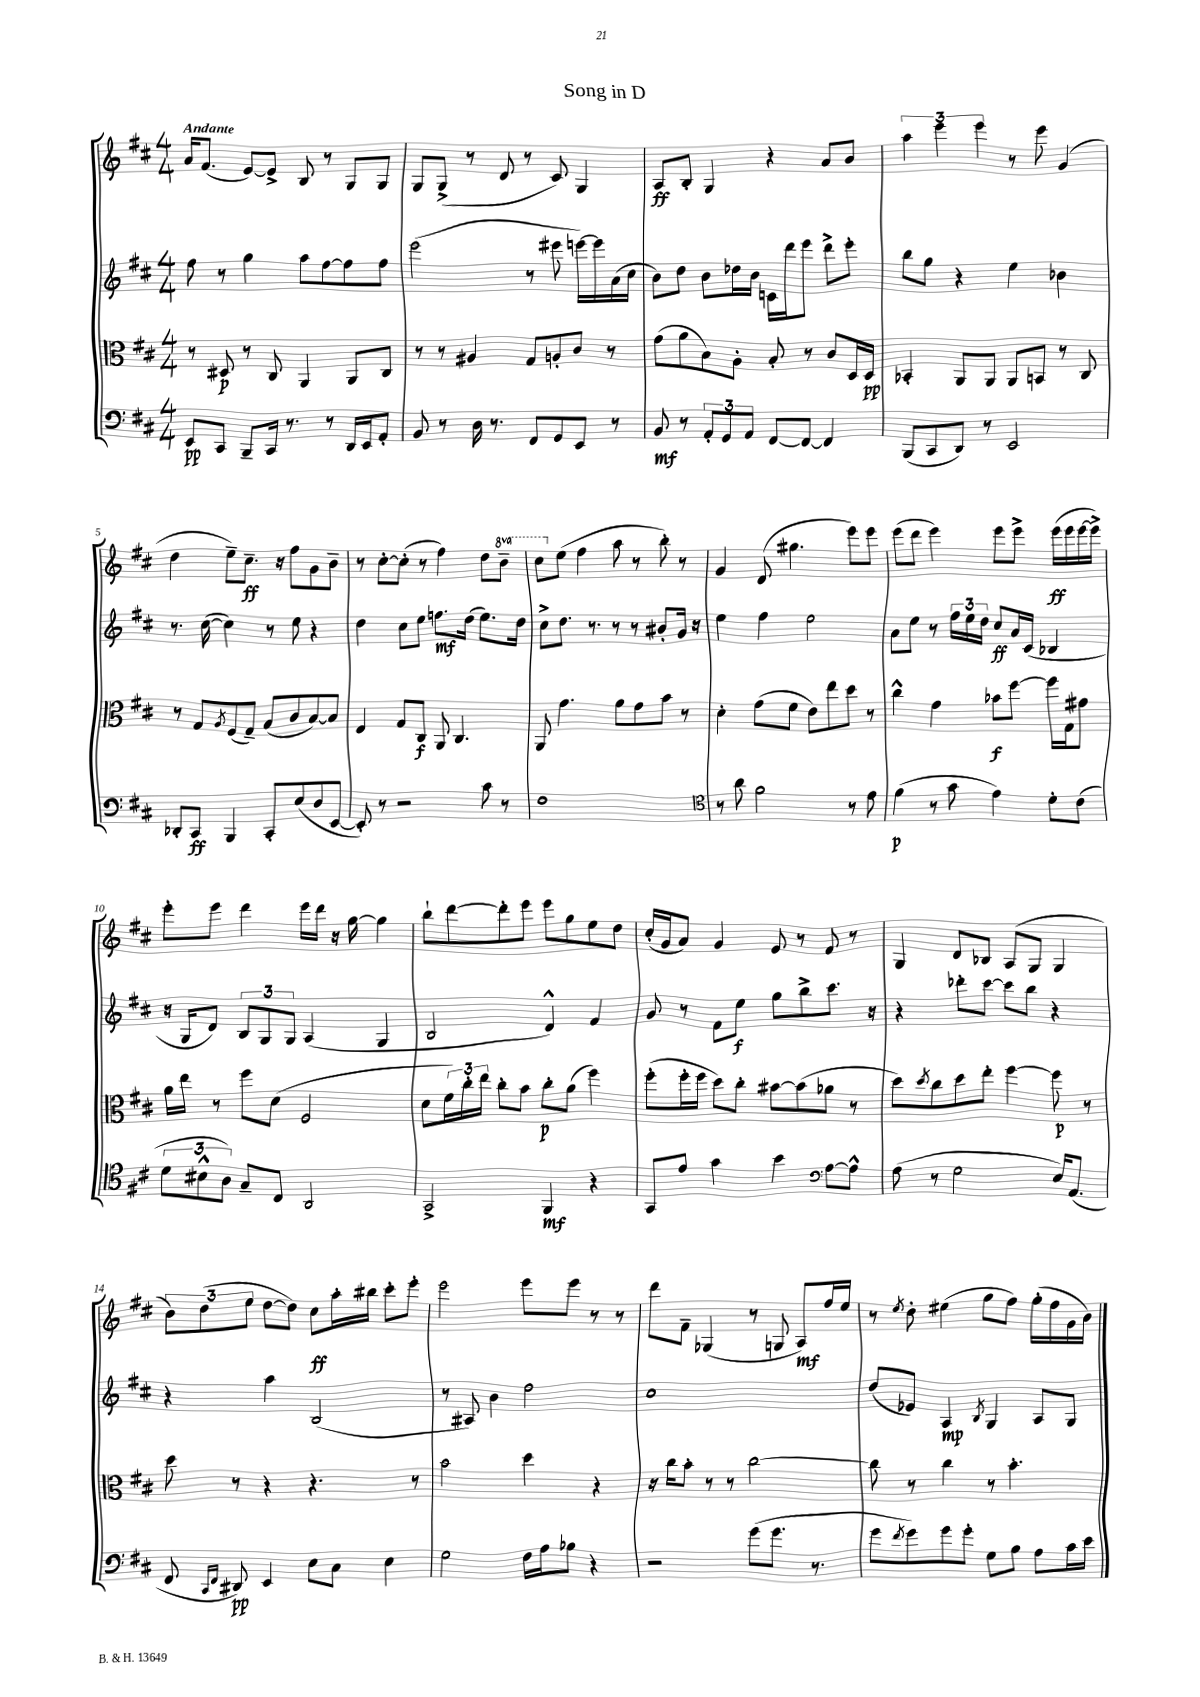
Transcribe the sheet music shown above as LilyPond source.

\header { title = "Song in D" }
<<
\new StaffGroup <<
\new Staff = "s0" {
    \clef treble \key d \major \numericTimeSignature \time 4/4 \set Staff.ottavationMarkups = #ottavation-simple-ordinals \tempo "Andante"
    a'16 fis'8.( e'8~) e'8-> b8 r8 g8 g8 |
    g8 g8->( r8 d'8 r8 cis'8) g4 |
    a8\ff b8-. g4 r4 a'8 b'8 |
    \tuplet 3/2 { a''4 e'''4 e'''4 } r8 e'''8 g'4( |
    d''4 e''8--) cis''8.--\ff r16 fis''8 g'8 b'8-- |
    r8 cis''8~-. cis''8-.( r8 fis''4) d''8 \ottava #1 b''8-- |
    cis'''8 \ottava #0 e''8( fis''4 a''8 r8 b''8-.) r8 |
    g'4 d'8( gis''4. e'''8) e'''8 |
    e'''8( d'''8 e'''4) e'''8 e'''8-> e'''16\ff( e'''16 e'''16~ e'''16->) |
    e'''8-. e'''8 d'''4 e'''16 d'''16 r16 g''16~ g''4 |
    b''8-! d'''8~ d'''8-. e'''8 e'''8 g''8 e''8 d''8 |
    cis''16-.( g'16 a'8) g'4 e'8 r8 fis'8 r8 |
    g4 d'8 bes8 a8( g8 g4 |
    \tuplet 3/2 { b'8) d''8( e''8 } d''8~ d''8) cis''8\ff a''16-. bis''16 cis'''8-. e'''8-. |
    e'''2 e'''8 e'''8 r8 r8 |
    d'''8 fis'8-- ges4( r8 g8 a8\mf) fis''16 e''16 |
    r8 \acciaccatura { e''8 } d''8-. eis''4( g''8 fis''8) g''16-.( fis''16 g'16 b'16) \bar "|." |
}
\new Staff = "s1" {
    \clef treble \key d \major \numericTimeSignature \time 4/4
    fis''8 r8 g''4 a''8 fis''8~ fis''8 fis''8 |
    e'''2( r8 eis'''8 e'''16~) e'''16 a'16( cis''16 |
    b'8) d''8 b'8 des''16 b'16 c'16 d'''16 e'''8 d'''8-> e'''8-. |
    b''8 g''8 r4 e''4 bes'4 |
    r8. cis''16~( cis''4) r8 e''8 r4 |
    d''4 cis''8 e''8 f''8.\mf d''16( e''8.) d''16 |
    cis''8-> d''8. r8. r8 r8 bis'8-. g'16 r16 |
    e''4 fis''4 e''2 |
    a'8 e''8 r8 \tuplet 3/2 { fis''16 e''16 d''16 } cis''8\ff a'16 cis'16( bes4 |
    r16 g16 d'8) \tuplet 3/2 { b8 g8 g8 } a4( g4 |
    b2 d'4-^) fis'4 |
    g'8 r8 fis'8 e''8\f g''8 b''8-> cis'''8. r16 |
    r4 des'''8-. cis'''8~ cis'''8 b''8 r4 |
    r4 a''4 b2( |
    r8 ais8) b'4 fis''2 |
    cis''1 |
    d''8( ees'8) a4\mp \acciaccatura { b8 } g4 a8 g8 \bar "|." |
}
\new Staff = "s2" {
    \clef alto \key d \major \numericTimeSignature \time 4/4
    r8 dis8\p r8 cis8 a,4 a,8 cis8 |
    r8 r8 ais4 g8 a8-. cis'8 r8 |
    g'8( a'8 b8) a8-. b8-. r8 cis'8 d16 d16\pp |
    bes,4-. a,8 a,8 a,8 b,8 r8 cis8 |
    r8 g8 \acciaccatura { a8 } fis8( g8--) b8( cis'8 b8~) b8 |
    e4 g8 cis8\f a,8 cis4. |
    a,8 g'4. a'8 g'8 b'8 r8 |
    d'4-. g'8( fis'8 e'8) e''8 d''8 r8 |
    cis''4-^ g'4 bes'8\f fis''8~ fis''16 g16 gis'8 |
    a'16 e''16 r8 fis''8 d'8( fis2 |
    d'8 \tuplet 3/2 { fis'16) cis''16-. e''16 } cis''8-. b'8 cis''8-.\p a'8( fis''4) |
    fis''8-.( fis''16-. fis''16 d''8) cis''8-. bis'8~ bis'8( aes'8 r8 |
    d''8) \acciaccatura { d''8 } cis''8 d''8 e''8-. fis''4~ fis''8\p r8 |
    d''8 r8 r4 r4. r8 |
    b'2 d''4 r4 |
    r16 cis''16 b'8-. r8 r8 cis''2~ |
    cis''8 r8 cis''4 r8 b'4.-. \bar "|." |
}
\new Staff = "s3" {
    \clef bass \key d \major \numericTimeSignature \time 4/4
    e,8\pp cis,8 b,,8-- cis,16 r8. r8 d,16 e,16 a,8-. |
    b,8 r8 d16 r8. fis,8 g,8 e,8 r8 |
    b,8\mf r8 \tuplet 3/2 { a,8-. g,8 a,8 } fis,8~ fis,8~ fis,4 |
    b,,8( cis,8 d,8) r8 e,2 |
    des,8-. cis,8\ff b,,4 cis,8-. e8( d8 e,8~ |
    e,8-.) r8 r2 cis'8 r8 |
    fis1 |
    \clef tenor r8 a'8 fis'2 r8 e'8 |
    fis'4\p( r8 g'8 e'4) d'8-. cis'8( |
    \tuplet 3/2 { d'8 bis8-^ a8) } g8-- cis8 a,2 |
    g,2-> fis,4\mf r4 |
    g,8 e'8 g'4 b'4 \clef bass a8~ a8-^ |
    a8( r8 g2 e16) a,8.( |
    fis,8 \grace { cis,16 fis,16 } dis,8\pp) e,4 e8 cis8 e4 |
    g2 fis16 a16 bes8 r4 |
    r2 g'8( g'8. r8. |
    g'8 \acciaccatura { fis'8 } g'8) g'8 g'8-. g8 b8 a8 cis'16 e'16 \bar "|." |
}
>>
>>
